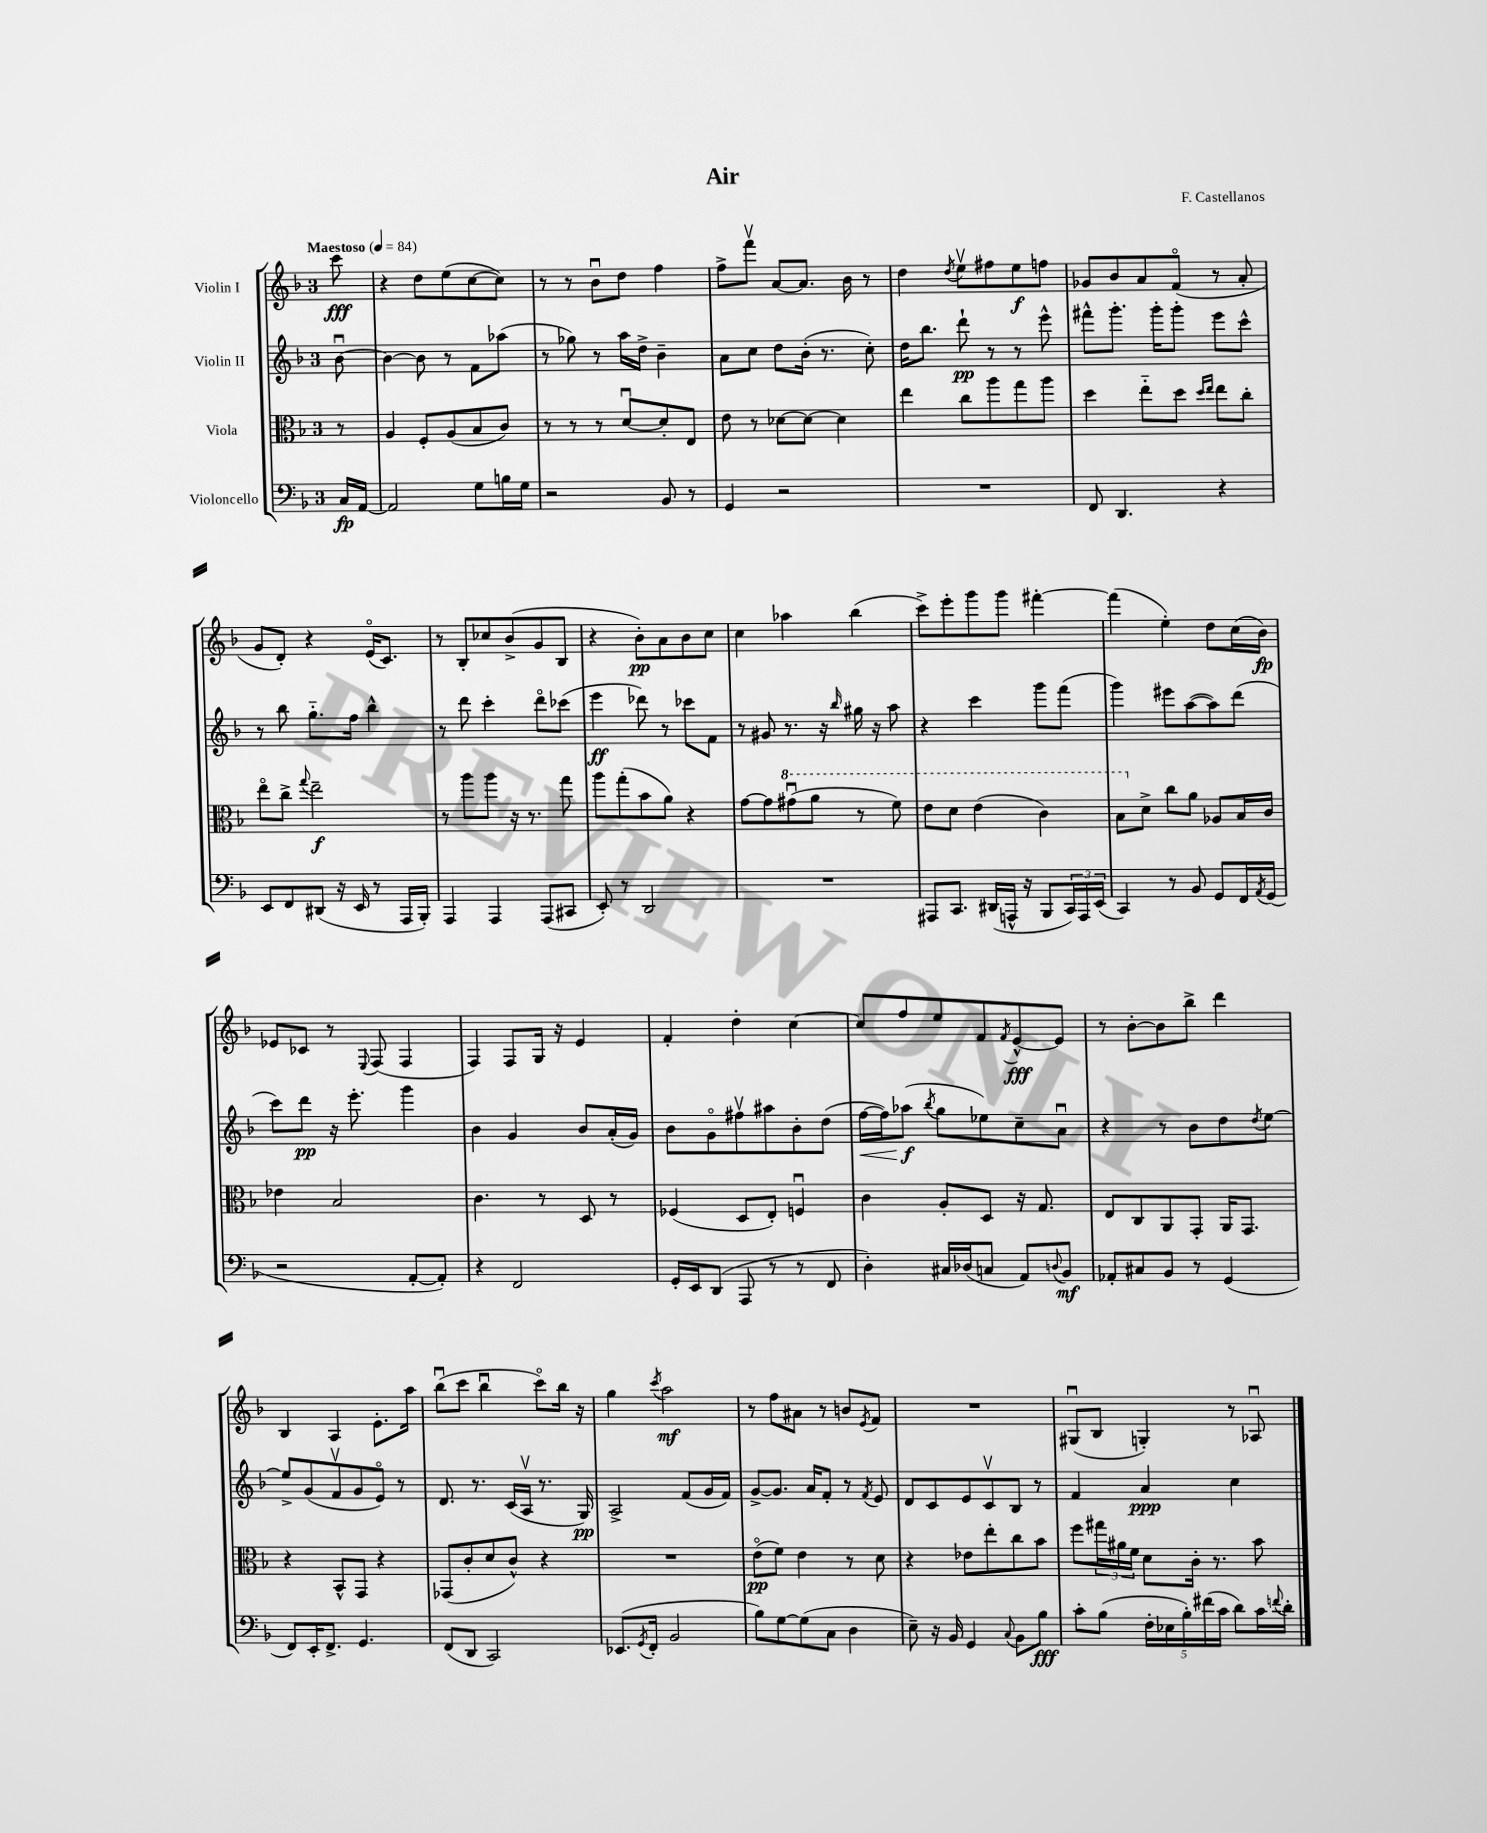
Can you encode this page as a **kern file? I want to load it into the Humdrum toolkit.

**kern	**kern	**kern	**kern
*staff4	*staff3	*staff2	*staff1
*clefF4	*clefC3	*clefG2	*clefG2
*k[b-]	*k[b-]	*k[b-]	*k[b-]
*M3/4	*M3/4	*M3/4	*M3/4
*MM84	*MM84	*MM84	*MM84
16C/LL	8r	[8b-u\	8ccc\
[16AA/JJ	.	.	.
=	=	=	=
2AA/]	4A/	4b-\_	4r
.	8F'/L	8b-\]	8dd\L
.	(8A/	8r	(8ee\
8G\L	8B-/	8f\L	[8cc\
16B\L	8c/J)	(8aa-\J	8cc\]J)
16G\JJ	.	.	.
=	=	=	=
2r	8r	8r	8r
.	8r	8gg-\)	8r
.	8r	8r	8b-u\L
.	[8du/L	16aa\LL	8dd\J
.	.	16dd^\JJ	.
8BB-/	8d'/]	4b-~\	4ff\
8r	8E/J	.	.
=	=	=	=
4GG/	8e\	8a\L	8ff^\L
.	8r	8cc\J	8fffv\J
2r	[8d-\L	8dd\L	[8a/L
.	8d-\_J	(16b-'\Jk	8.a/]J
.	.	8.r	.
.	4d-\]	.	.
.	.	.	16b-\
.	.	8cc'\)	8r
=	=	=	=
2.r	4ee\	16dd\LK	4dd\
.	.	8.bb-\J	.
.	.	.	8qdd/
.	8cc\L	8ddd`\	8eev\L
.	8aa\	8r	8ff#\
.	8gg\	8r	8ee\
.	8aa\J	8eee^^\	8ff\J
=	=	=	=
8FF/	4dd\	8fff#^^\L	8g-/L
4.DD/	.	8.ggg'\J	8b-/
.	8ee'~\L	.	8a/
.	.	16ggg'\LK	.
.	8dd\J	8ggg'\J	(8fo/J
.	16qqdd/LL	.	.
.	16qqee/JJ	.	.
4r	8ee\L	8eee\L	8r
.	8cc'\J	8ccc^^\J	8a'/
=	=	=	=
8EE/L	8eeo\L	8r	8g/L
8FF/	8cc^\J	8bb-\	8d'/J)
.	8qqgg/	.	.
(8DD#/J	2ee~\	8.gg'~\L	4r
16r	.	.	.
16EE/	.	16ff\Jk	.
8r	.	4bb-^^\	(16eo/LK
.	.	.	8.c/J)
16AAA/LL	.	.	.
16BBB-'/JJ)	.	.	.
=	=	=	=
4AAA/	8r	8r	8r
.	8aa\L	8ddd\	8B-'/L
4AAA/	8aa\J	4ccc'\	8cc-/
.	16r	.	(8b-^/
.	8.r	.	.
(8AAA/L	.	8dddo\L	8g/
8CC#/J	8gg\	(8ccc-\J	8B-/J
=	=	=	=
8EE'/)	8aa\L	4eee\	4r
8r	(8gg'\	.	.
2DD/	8b-\	8ddd-\)	8b-'\L)
.	8a\J)	8r	8a\
.	4r	8ccc-\L	8b-\
.	.	8f\J	8cc\J
=	=	=	=
2.r	[8g\L	8r	4cc\
.	8g\]	8g#/	.
.	(8gg#u\	8.r	4aa-\
.	8aa\J	.	.
.	.	16r	.
.	.	16qqbb-/	.
.	8r	16gg#\	(4bb-\
.	.	16r	.
.	8ff\)	8aa\	.
=	=	=	=
8AAA#/L	8ee\L	4r	8ccc^\L)
8.CC/J	8dd\J	.	8eee'\
.	(4ee\	4ccc\	8ggg\
(16DD#/LL	.	.	.
16AAA^^/JJ	.	.	8ggg\J
16r	.	.	.
8BBB-/L	4cc\)	8ggg\L	[4fff#'\
24CC/L)	.	(8fff\J	.
24AAA/	.	.	.
(24EE/JJ	.	.	.
=	=	=	=
4CC/)	8b-\L	4ggg\)	(4fff#\]
.	8d^\J	.	.
8r	8cc\L	8eee#\L	4ee'\)
8BB-/	8a\J	([8aa\	.
8GG/L	8A-/L	8aa\])	8dd\L
16FF/L	16B-/L	(8ddd\J	(16cc\L
8qAA/	.	.	.
(16GG/JJ	16c/JJ	.	16b-\JJ)
=	=	=	=
2r	4e-\	8ccc\L)	8e-/L
.	.	8ddd\J	8c-/J
.	2B-/	16r	8r
.	.	8.eee'\	.
.	.	.	8qqE/
.	.	.	(8F/
[8AA'/L	.	4ggg\	4F/
8AA'/]J)	.	.	.
=	=	=	=
4r	4.c\	4b-\	4F/)
2FF/	.	4g/	8F/L
.	8r	.	16G/Jk
.	.	.	16r
.	8D/	8b-/L	4e/
.	8r	(16a'/L	.
.	.	16g/JJ)	.
=	=	=	=
16GG'/LL	(4F-/	8b-\L	4f'/
16EE/J	.	.	.
(8DD/J	.	8go\	.
8AAA/	8D/L	8ff#v\	4dd'\
8r	8E'/J)	8aa#\	.
8r	4Fu/	8b-'\	[4cc\
8FF/	.	(8dd\J	.
=	=	=	=
4D'\)	4c\	[16ff\LL	8cc/]L
.	.	16ff\]J)	.
.	.	(8aa-\J	8ff/
.	.	8qbb-/	.
16C#/LL	8A'/L	8gg\L	8ee/
(16D-/J	.	.	.
8C/J	8D/J	8ee-\)	8f/
.	.	.	8qf/
8AA/L)	16r	8cc~\	[8e^^/
.	8.G/	.	.
8qqD/	.	.	.
8BB-/J	.	8au\J	8e/]J
=	=	=	=
8AA-'/L	8E/L	4r	8r
8C#/	8C/	.	[8b-'\L
8BB-/J	8AA/	8r	8b-\]
8r	8GG'/J	8b-\L	8bb-^\J
(4GG/	16AA/LK	8dd\	4ddd\
.	8.GG/J	.	.
.	.	8qdd/	.
.	.	[8ee\J	.
=	=	=	=
8FF/L)	4r	8ee^/]L	4B-/
16EE'/K	.	(8g/	.
8.FF^/J	.	.	.
.	8BB-^^/L	8fv/	4A/
4.GG/	8GG/J	8g/	.
.	4r	8eo/J)	8.e'\L
.	.	8r	.
.	.	.	16aa\Jk
=	=	=	=
(8FF/L	(8GG-/L	8.d/	(8bb-u\L
8DD/J	8c'/	.	8ccc\J
.	.	8.r	.
2CC/)	8d/	.	4bb-u\
.	8c^^/J)	(16c/LL	.
.	.	16Av/JJ	.
.	4r	8.r	8ccco\L)
.	.	.	16bb-\Jk
.	.	16G/)	16r
=	=	=	=
(8.EE-/L	2.r	2A^/	4gg\
8qGG/	.	.	.
16FF'/Jk	.	.	.
.	.	.	8qccc/
2BB-/	.	.	2aa\
.	.	(8f/L	.
.	.	16g/L	.
.	.	16f/JJ)	.
=	=	=	=
8B-\L)	(8eo\L	[8g^/L	8r
[8G\	8f\J)	8.g/]J	8ff\L
(8G\]	4e\	.	8a#\J
.	.	16a/LK	.
8C\J	.	8f'/J	8r
4D\	8r	8r	8b/L
.	.	8qf/	8qe/
.	8d\	8e/	8f/J
=	=	=	=
8E~\)	4r	8d/L	2.r
16r	.	8c/	.
16BB-/	.	.	.
4GG/	8e-\L	8e/	.
.	8ee'\	8cv/	.
8qqC/	.	.	.
8BB-\L	8cc\	8B-/J	.
8B-\J	8b-\J	8r	.
=	=	=	=
8c'\L	8ff\L	4f/	(8G#u/L
(8B-\J	24gg#\L	.	8B-/J
.	24a#\	.	.
.	24f\JJ	.	.
20F'\LL	8d\L	4a/	4G'/)
20E-\	.	.	.
20B-'\)	.	.	.
.	16c'\Jk	.	.
(20f#\	.	.	.
.	8.r	.	.
20c\JJ	.	.	.
8d\L)	.	4cc\	8r
16c\L	8b-\	.	8A-u/
8qqf/	.	.	.
16d'\JJ	.	.	.
==	==	==	==
*-	*-	*-	*-
